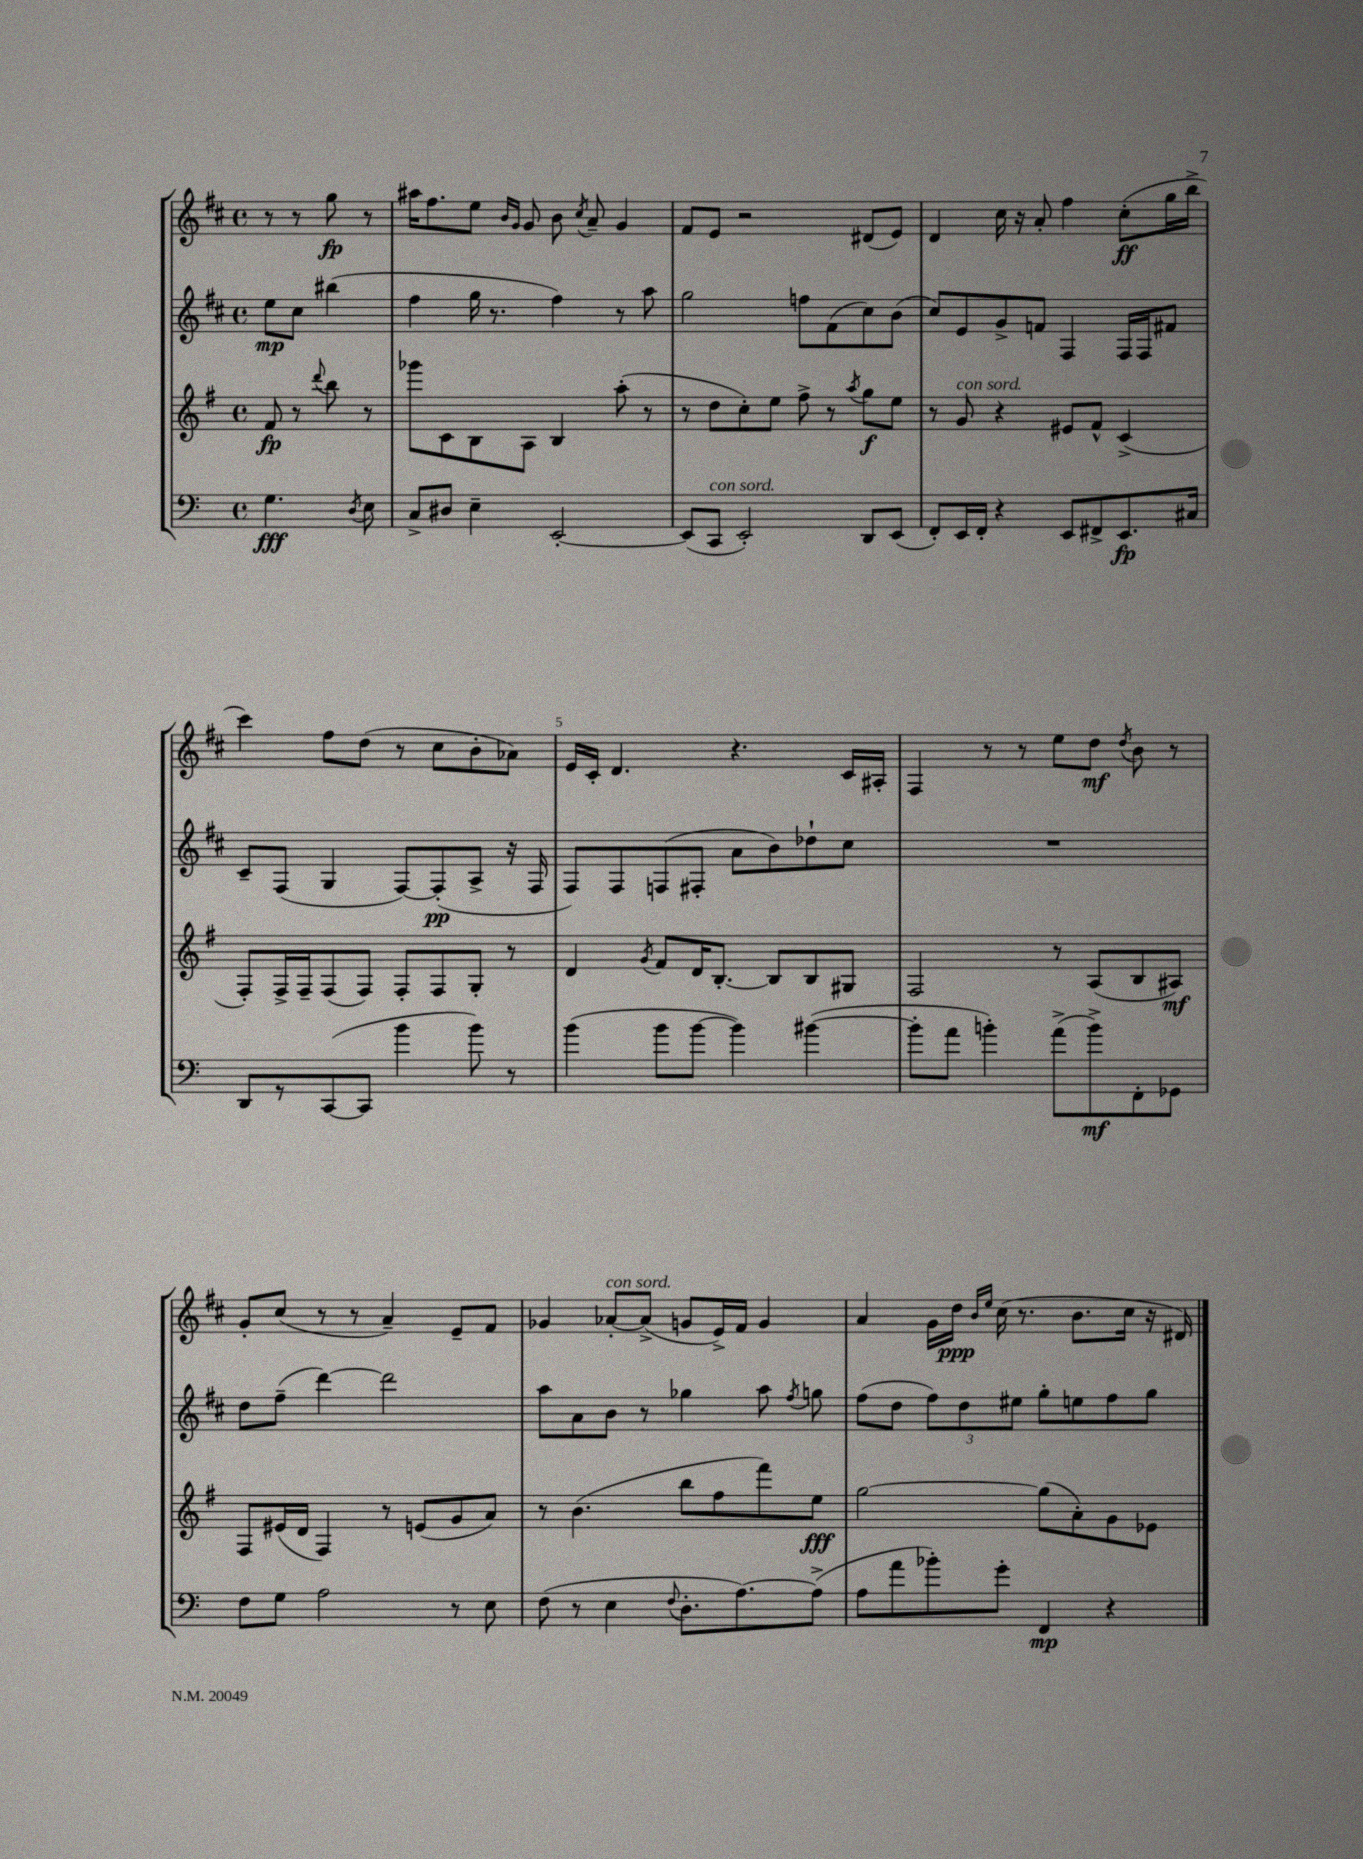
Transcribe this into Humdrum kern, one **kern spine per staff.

**kern	**kern	**kern	**kern
*staff4	*staff3	*staff2	*staff1
*clefF4	*clefG2	*clefG2	*clefG2
*k[]	*k[f#]	*k[f#c#]	*k[f#c#]
*M4/4	*M4/4	*M4/4	*M4/4
*met(c)	*met(c)	*met(c)	*met(c)
4.G	8f#	8ee	8r
.	8r	8cc#	8r
.	8qqddd	.	.
.	8bb	(4bb#	8gg
8qD	.	.	.
8E	8r	.	8r
=	=	=	=
8C^	8ggg-	4ff#	16aa#
.	.	.	8.ff#
8D#	8c	.	.
4E~	8B	16gg	8ee
.	.	8.r	.
.	.	.	16qqb
.	.	.	16qqg
.	8A	.	8g
[2EE'	4B	4ff#)	8b
.	.	.	8qcc#
.	.	.	8a~
.	(8aa'	8r	4g
.	8r	8aa	.
=	=	=	=
(8EE]	8r	2gg	8f#
8CC	8dd	.	8e
2EE')	8cc')	.	2r
.	8ee	.	.
.	8ff#^	8ff	.
.	8r	(8f#	.
.	8qaa	.	.
8DD	8gg	8cc#)	(8d#
(8EE	8ee	(8b	8e)
=	=	=	=
8FF')	8r	8cc#)	4d
16EE	8g	8e	.
16FF'	.	.	.
4r	4r	8g^	16cc#
.	.	.	16r
.	.	8f	8a'
8EE	8e#	4F#	4ff#
8FF#^	8f#^^	.	.
8.EE	(4c^	16F#	(8cc#'
.	.	16F#	.
.	.	8f#	16gg
16C#	.	.	16bb^
=	=	=	=
8DD	8F#')	8c#~	4ccc#)
8r	16F#^	(8F#	.
.	16F#~	.	.
([8CC	(8F#	4G	8ff#
8CC]	8F#)	.	(8dd
4b	8F#'	[8F#)	8r
.	8F#	(8F#']	8cc#
8b)	8G'	8A^	8b'
8r	8r	16r	8a-)
.	.	16F#	.
=	=	=	=
(4b	4d	8F#)	16e
.	.	.	16c#'
.	.	8F#	4.d
.	8qg	.	.
8b	8f#	(8F	.
[8b	16d	8F#'	.
.	[8.B'	.	.
4b])	.	8a	4.r
.	8B]	8b)	.
([4b#	8B	8dd-`	.
.	8G#	8cc#	16c#
.	.	.	16A#'
=	=	=	=
8b#']	2F#	1r	4F#
8a	.	.	.
4b')	.	.	8r
.	.	.	8r
(8a^	8r	.	8ee
8b^)	(8A	.	8dd
.	.	.	8qdd
8FF'	8B	.	8b
8GG-	8A#)	.	8r
=	=	=	=
8F	8F#	8dd	8g'
8G	(16e#	(8ff#~	(8cc#
.	16d	.	.
2A	4F#)	[4ddd)	8r
.	.	.	8r
.	8r	2ddd]	4a~)
.	(8e	.	.
8r	8g	.	8e~
8E	8a)	.	8f#
=	=	=	=
(8F	8r	8aa	4g-
8r	(4.b	8a	.
4E	.	8b	[8a-'
.	.	8r	(8a-^]
8qqF	.	.	.
8.D'	8bb	4gg-	8g
.	8ff#	.	16e^)
[8.A)	.	.	16f#
.	8fff#)	8aa	4g
.	.	8qff#	.
(8A^]	8ee	8gg	.
=	=	=	=
8A	[2gg	(8ff#	4a
8a	.	8dd	.
8b-')	.	12ff#)	16g
.	.	.	16dd
.	.	12dd	.
.	.	.	16qqb
.	.	.	16qqee
8g'	.	.	(16cc#
.	.	12ee#	.
.	.	.	8.r
4FF	(8gg]	8gg'	.
.	8a')	8ee	8.b
4r	8g	8ff#	.
.	.	.	16cc#
.	8e-	8gg	16r
.	.	.	16d#)
==	==	==	==
*-	*-	*-	*-
